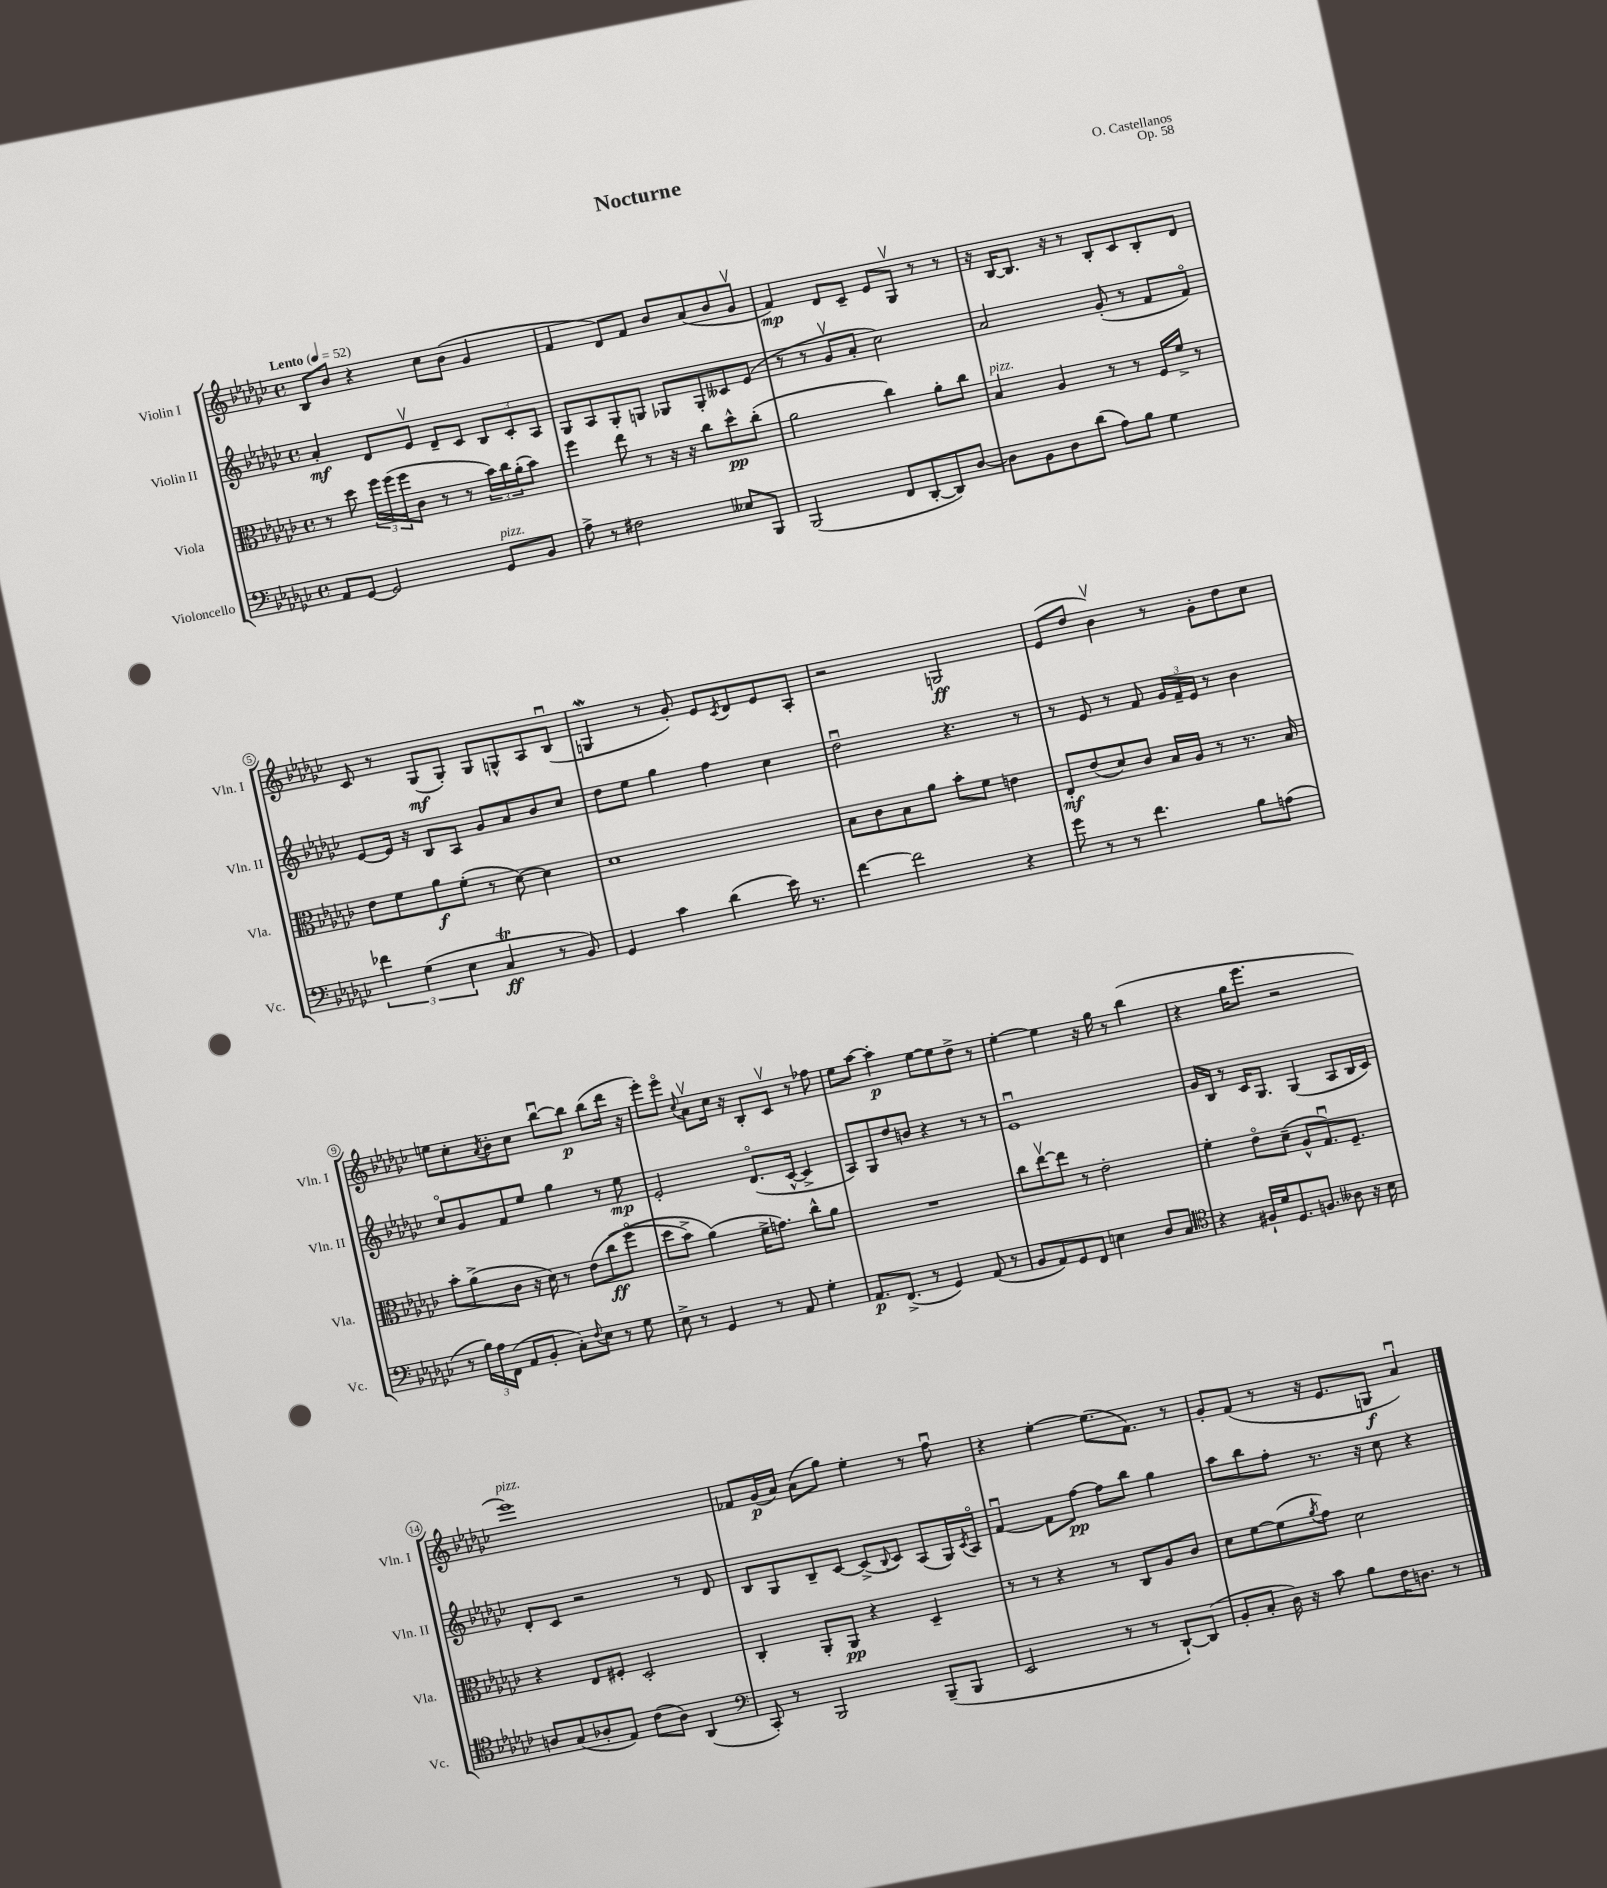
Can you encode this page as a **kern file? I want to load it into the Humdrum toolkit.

**kern	**kern	**kern	**kern
*staff4	*staff3	*staff2	*staff1
*clefF4	*clefC3	*clefG2	*clefG2
*k[b-e-a-d-g-c-]	*k[b-e-a-d-g-c-]	*k[b-e-a-d-g-c-]	*k[b-e-a-d-g-c-]
*M4/4	*M4/4	*M4/4	*M4/4
*met(c)	*met(c)	*met(c)	*met(c)
*MM52	*MM52	*MM52	*MM52
8AA-	8r	4a-'	8B-
[8GG-	8dd-	.	8b-
2GG-]	24ff	8d-	4r
.	(24ff	.	.
.	24ff	.	.
.	8c-	8e-v	.
.	8r	8d-~	8cc-
.	8r	8c-	(8b-
8GG-	24b-)	12B-	4g-
.	24cc-	.	.
.	(24a-'	12c-'	.
8BB-	8b-)	.	.
.	.	12A-	.
=	=	=	=
8A-^	4ff	8G-	4f
8r	.	8A-	.
2F#	8ee-	8G-'	8d-)
.	8r	8G	8f
.	16r	8G-	8b-
.	16r	.	.
.	8cc-	8G-'	(8a-
8E--	8dd-^^	8c--	8b-
8BBB-	(8cc-'	(8e-	8g-v
=	=	=	=
(2BBB-	2a-	8r	4f)
.	.	8r	.
.	.	8g-v	8d-
.	.	8a-'	8c-~
8FF	4cc-)	2cc-)	8e-
[8DD-'	.	.	8G-v
8DD-])	8a-'	.	8r
[8D-	8cc-	.	8r
=	=	=	=
8D-]	4B-	2a-	16r
.	.	.	[16B-
8BB-	.	.	8.B-]
8D-	4A-	.	.
.	.	.	16r
(8d-	.	.	8r
8A-)	8r	(8g-'	8B-'
8B-	8r	8r	8c-
4G-	16F	8f	8B-'
.	16f^	.	.
.	8r	8fo)	8d-
=	=	=	=
6f-	8e-	[8e-	8c-
.	8f	16e-]	8r
(6G-	.	.	.
.	.	16r	.
.	8a-	8B-	(8G-
6E-	.	.	.
.	(8f'	8A-	8G-')
4C-	8r	8g-	8G-
.	[8d-)	8a-	8G^^
8r	4d-]	8b-	8A-
8BB-)	.	8cc-	(8B-u
=	=	=	=
4GG-	1d-	8dd-	4G
.	.	8ee-	.
4c-	.	4gg-	8r
.	.	.	8g-')
(4d-	.	4ff	8e-
.	.	.	8qc-
.	.	.	8d-
16e-)	.	4cc-	8e-
8.r	.	.	.
.	.	.	8A-'
=	=	=	=
[4f	8B-	2dd-u	2r
.	8c-	.	.
2f]	8B-	.	.
.	8a-	.	.
.	8b-'	4.r	2G
.	8f	.	.
4r	4e	.	.
.	.	8r	.
=	=	=	=
8g-	8E-'	8r	(8e-
8r	(8e-	8e-	8dd-
8r	8d-)	8r	4b-v)
4.f	8c-	8f	.
.	16B-	24g-	8r
.	.	24f~	.
.	16A-	.	.
.	.	24e-	.
.	8r	8r	8g-'
8B-	8.r	4b-	8dd-
(8A	.	.	8cc-
.	16B-	.	.
=	=	=	=
8r	8b-'	8cc-o	8ee
24B-)	(8a-^	8g-	8cc-'
24A-	.	.	.
(24FF	.	.	.
.	.	.	8qa-
8AA-	8c-	8f	8b-'
8BB-'	16r	8ee-	8cc-
.	16d-)	.	.
8C-')	8r	4gg-	[8bb-u
8qqF	.	.	.
8E-	&(8e-	.	8bb-]
8r	(8cc-	8r	(8bb-
8G-	8ffo	8ee-	16ddd-
.	.	.	16r
=	=	=	=
8E-^	8dd-	2e-'	8eee-')
8r	8b-^)	.	8eee-o
.	.	.	8qqcc-
4GG-	(4a-&)	.	8a-v
.	.	.	16cc-
.	.	.	16r
8r	16f^	(8.d-o	8B-'
.	8.g)	.	.
8AA-	.	.	8c-v
.	.	[16c-^^	.
4G-'	8cc-^^	4c-^]	8r
.	8a-	.	8ff-
=	=	=	=
8.AA-	1r	8A-)	8ee-
.	.	8G-	[8aa-
(8.FF^	.	.	.
.	.	8dd-	4aa-']
8r	.	8b	.
4GG-)	.	4r	[8ee-
.	.	.	8ee-]
(8AA-	.	8r	8dd-^
8r	.	8r	8r
=	=	=	=
8BB-	8cc-	1e-u	[4ee-'
8AA-)	[8ee-v	.	.
8GG-	8ee-]	.	4ee-]
8FF	8r	.	.
4E	2e-'	.	16r
.	.	.	16gg-
.	.	.	8r
8D-	.	.	(4bb-
8C-	.	.	.
=	=	=	=
*clefC4	*	*	*
4r	4f'	16g-	4r
.	.	16B-	.
.	.	8r	.
16F#`	8e-o	16c-	16gg-
16d-	.	8.G-	8.eee-
8.D-	(8d-~	.	.
.	8A-^^	(4G-	2r
8.F	.	.	.
.	8.G-u)	.	.
8A--	.	8A-	.
.	8.F~	.	.
16r	.	16B-	.
16B-	.	16c-)	.
=	=	=	=
8A	4r	8d-'	1eee-)
(8G-	.	8c-	.
8A-'	8E-	2r	.
8E-)	8F#'	.	.
(8c-	2D-'	.	.
8A-)	.	.	.
(4AA-	.	8r	.
.	.	8d-	.
=	=	=	=
*clefF4	*	*	*
8CC-')	4C-'	8B-	8f-
8r	.	8G-	(16g-
.	.	.	16a-)
2BBB-	8AA-'	8B-~	(8a-
.	8AA-	[8c-	8gg-)
.	4r	(8c-^]	4ee-'
.	.	8qqB-	.
.	.	8c-)	.
(8BBB-~	4D-~	(8A-	8r
8BBB-	.	16G-)	8ffu
.	.	8qc-	.
.	.	16A-o	.
=	=	=	=
2EE-	8r	[4fu	4r
.	8r	.	.
.	4r	8f]	[4ee-'
.	.	[8ff	.
8r	8r	8ff]	(8.ee-]
8r	8C-	8bb-	.
.	.	.	8.f)
[8DD-`)	8A-	4gg-	.
(8DD-]	8c-	.	8r
=	=	=	=
8BB-'	8d-	8aa-	8g-'
8C-'	[8f	8bb-	(8f
16D-)	(8f]	8ff'	8r
16r	.	.	.
.	8qa-	.	.
8c-	8g-)	8.r	16r
.	.	.	8.e-
8B-	2d-	.	.
.	.	16r	.
16F	.	8cc-	8G
8.D	.	.	.
.	.	4r	4a-u)
8r	.	.	.
==	==	==	==
*-	*-	*-	*-
